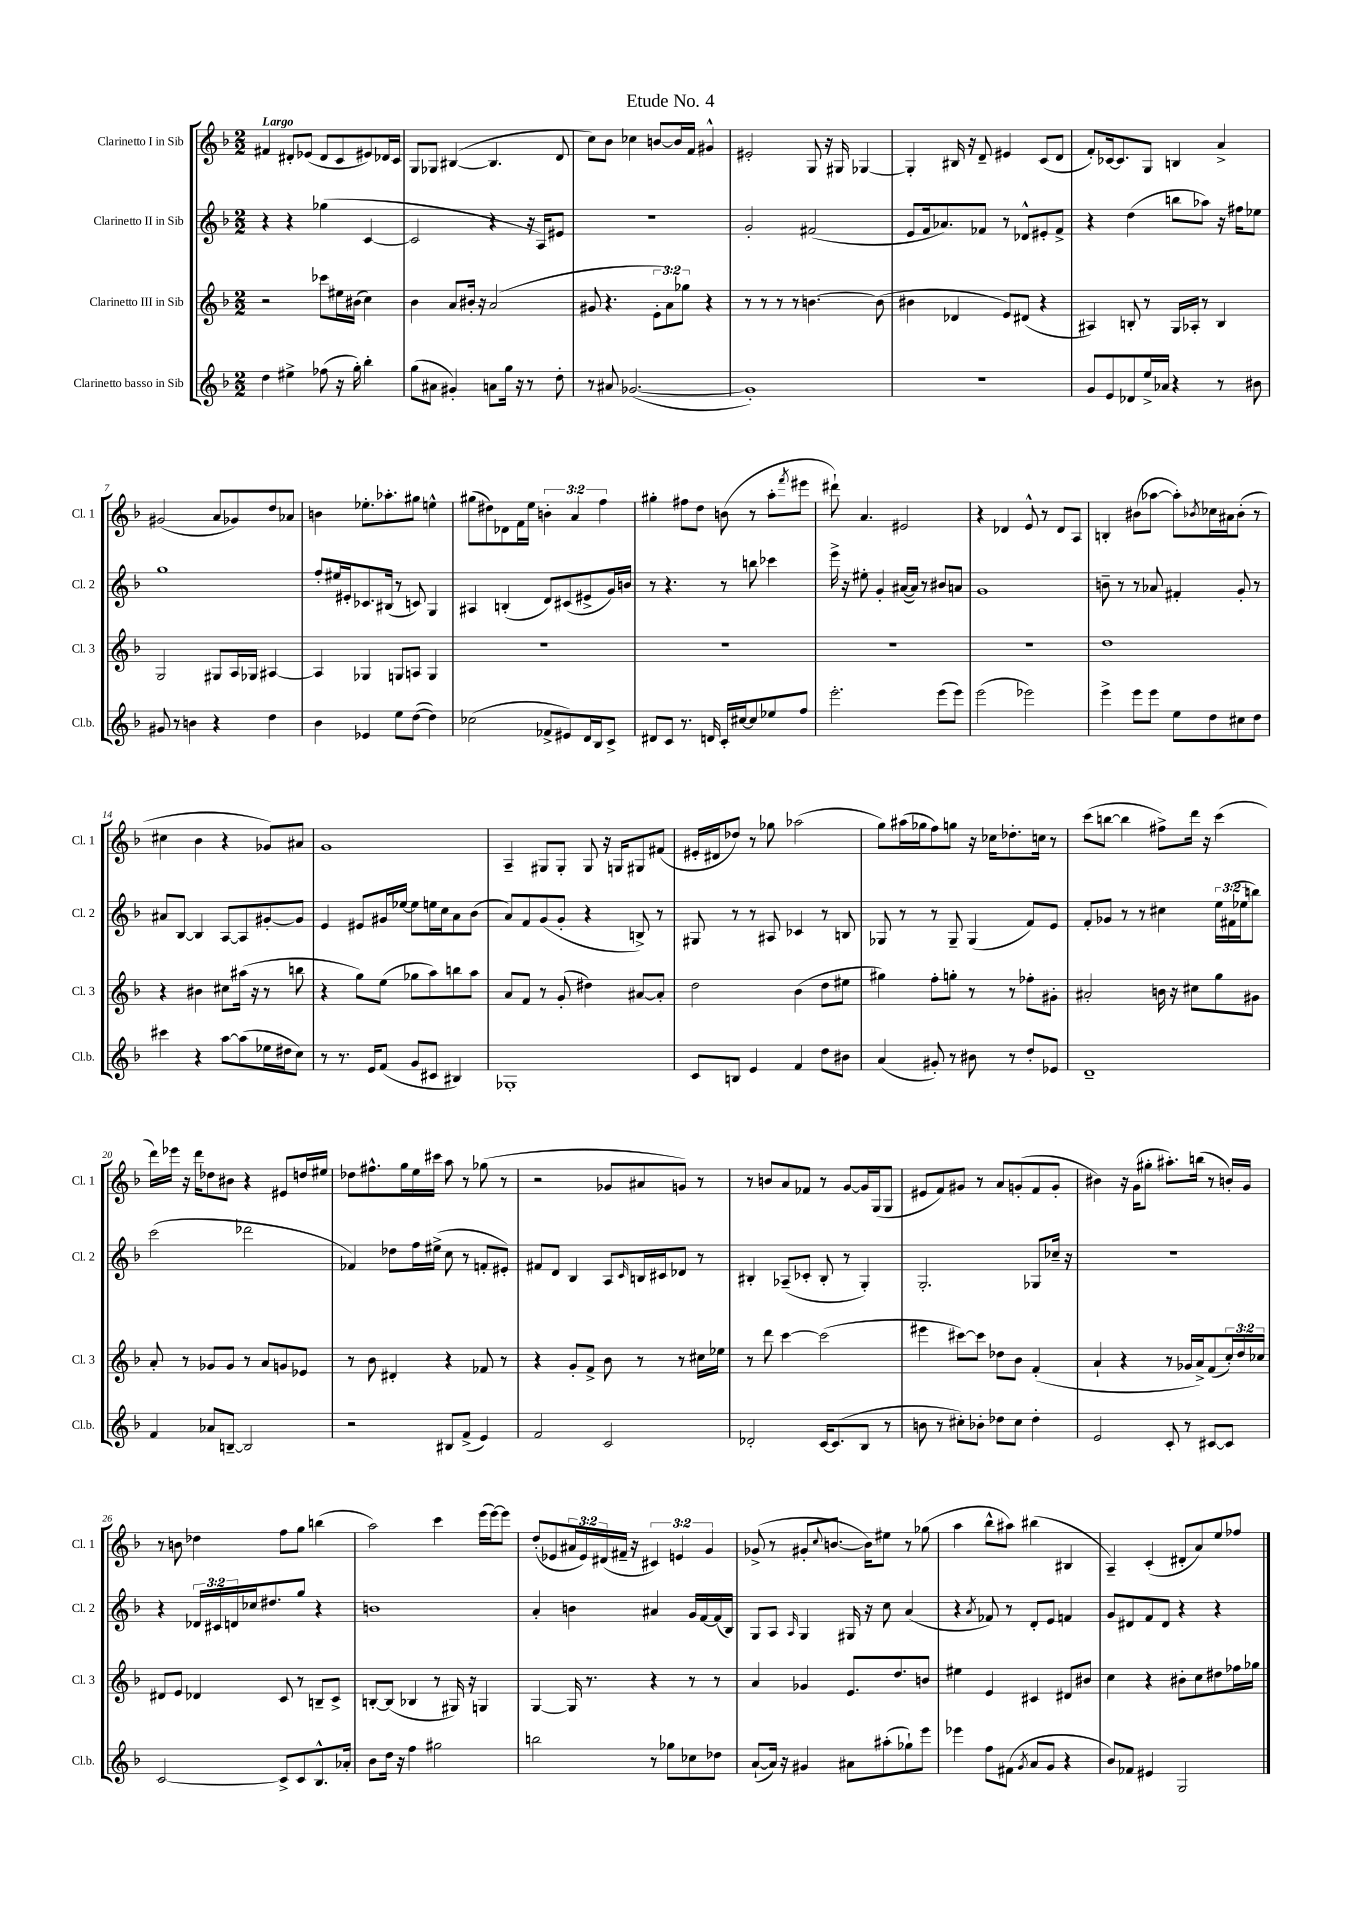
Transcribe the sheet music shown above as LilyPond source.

\header { title = "Etude No. 4" }
<<
\new StaffGroup <<
\new Staff = "s0" \with { instrumentName = "Clarinetto I in Sib" shortInstrumentName = "Cl. 1" } {
    \clef treble \key f \major \numericTimeSignature \time 2/2 \override Staff.TupletNumber.text = #tuplet-number::calc-fraction-text \tempo "Largo"
    fis'4 dis'8-. ees'8( dis'8 c'8 eis'8) des'16 c'16 |
    g8 ges8 bis4~( bis4. d'8 |
    c''8) bes'8 ces''4 b'8~ b'16 f'16 gis'4-^ |
    eis'2-. g8 r16 gis16 ges4~ |
    ges4-. bis16 r16 d'8-- eis'4 c'8( d'8 |
    f'8-.) ces'16~ ces'8. g8 b4 a'4-> |
    gis'2( a'8 ges'8) d''8 aes'8 |
    b'4 ees''8.-. aes''8.-. gis''8 e''4-^ |
    gis''8( dis''8) des'8 f'16 e''16 \tuplet 3/2 { b'4-. a'4 f''4 } |
    gis''4-. fis''8 d''8 b'8( r8 a''8-. \acciaccatura { f'''8 } eis'''8 |
    dis'''8-!) a'4. eis'2 |
    r4 des'4 e'8-^ r8 des'8 a8 |
    b4-. bis'8( aes''8~ aes''8-.) \acciaccatura { bes'8 } ces''16 ais'16 bes'8-.( r8 |
    cis''4 bes'4 r4 ges'8) ais'8 |
    g'1 |
    a4-- gis8 gis8-. gis8 r16 g16 gis8 fis'8( |
    eis'16-. dis'16 des''8) r8 ges''8 aes''2( |
    g''8) ais''16( ges''16 f''8) g''8 r16 ces''16 des''8.-. c''16 r8 |
    c'''8( b''8~ b''4 fis''8->) d'''16 r16 c'''4( |
    d'''16) ees'''16 r16 d'''16 des''8 bis'8 r4 eis'8 d''16 eis''16 |
    des''8 fis''8.-^ g''16 e''16 cis'''16 a''8 r8 ges''8( r8 |
    r2 ges'8 ais'8 g'8) r8 |
    r8 b'8 a'8 fes'8 r8 g'8~ g'16 g16( g8 |
    eis'8 f'8) gis'8 r8 a'8 g'8-.( f'8 g'8-. |
    bis'4) r16 g'16( gis''8-. ais''8.-.) b''16( r8 b'16-.) g'16 |
    r8 b'8 des''4 f''8 g''8 b''4( |
    a''2) c'''4 e'''16( e'''16~) e'''8 |
    d''8-.( ees'8 \tuplet 3/2 { ais'16 ees'16) dis'16( } fis'16-- r16 \tuplet 3/2 { cis'4) e'4 g'4 } |
    ges'8->( r8 gis'8-. \appoggiatura { c''8 } b'8.~ b'16) eis''8 r8 ges''8( |
    a''4 bes''8-^ ais''8) bis''4( bis4 |
    a4--) c'4-.( dis'8-. a'8) e''8 fes''8 \bar "|." |
}
\new Staff = "s1" \with { instrumentName = "Clarinetto II in Sib" shortInstrumentName = "Cl. 2" } {
    \clef treble \key f \major \numericTimeSignature \time 2/2 \override Staff.TupletNumber.text = #tuplet-number::calc-fraction-text
    r4 r4 ges''4( c'4~ |
    c'2 r4 r16 a16) eis'8 |
    R1 |
    g'2-. fis'2( |
    e'8 f'16 aes'8.) fes'8 r8 des'8-^ eis'8-. fes'8-> |
    r4 d''4( b''8 aes''8) r16 fis''16 ees''8 |
    g''1 |
    f''8-. eis''16 eis'16-. ces'8. bis16( r8 c'8) g4 |
    ais4 b4-.( d'8) cis'8( eis'8-> g'16) b'16 |
    r8 r4. r8 b''8 ces'''4 |
    e'''16-> r16 eis''8-. g'4-. ais'16~( ais'16) r8 bis'8 a'8 |
    g'1 |
    b'8-- r8 r8 aes'8 fis'4-. g'8-. r8 |
    ais'8 bes8~ bes4 a8~ a8 gis'8~-. gis'8 |
    e'4 eis'8 gis'16 ees''16~ ees''8 e''16 c''16 a'8 bes'8( |
    a'8) f'8 g'8( g'8-. r4 b8->) r8 |
    gis8 r8 r8 ais8 ces'4 r8 b8 |
    ges8 r8 r8 ges8-- ges4( f'8) e'8 |
    f'8-. ges'8 r8 r8 cis''4 \tuplet 3/2 { e''16 fis'16( ees''16 } b''8) |
    c'''2( des'''2 |
    fes'4) des''8 f''16 eis''16->( c''8 r8 f'8-. eis'8-.) |
    fis'8 d'8 bes4 a8 \grace { c'16 } b16 cis'16 des'8 r8 |
    bis4-. aes8--( ces'8-. bis8-. r8 g4-.) |
    g2.-. ges8 ces''16-- r16 |
    r1 |
    r4 \tuplet 3/2 { des'16 cis'16 d'16 } ces''16 dis''8. g''8 r4 |
    b'1 |
    a'4-. b'4 ais'4 g'16 f'16~ f'16( bes16) |
    g8 a8 \grace { a16 } g4 gis16 r16 c''8 a'4( |
    r4 \acciaccatura { a'8 } fes'8) r8 d'8-. e'8 f'4 |
    g'8 dis'8 f'8 dis'8 r4 r4 \bar "|." |
}
\new Staff = "s2" \with { instrumentName = "Clarinetto III in Sib" shortInstrumentName = "Cl. 3" } {
    \clef treble \key f \major \numericTimeSignature \time 2/2 \override Staff.TupletNumber.text = #tuplet-number::calc-fraction-text
    r2 ces'''8 eis''16 bis'16( c''4) |
    bes'4 a'8 bis'16-. r16 a'2( |
    gis'8 r4. \tuplet 3/2 { e'8-. a'8) ges''8 } r4 |
    r8 r8 r8 r8 b'4.~ b'8( |
    bis'4 des'4 e'8) dis'8( r4 |
    ais4) b8-. r8 g16 aes16-. r8 b4 |
    g2 gis8 a16 ges16 ais4~ |
    ais4 ges4 g8 a8 g4 |
    R1 |
    R1 |
    R1 |
    R1 |
    d''1 |
    r4 bis'4 cis''8 ais''16( r16 r8 b''8 |
    r4 g''8) e''8( ges''8 a''8) b''8 a''8 |
    a'8 f'8 r8 g'8-.( dis''4) ais'8~ ais'8-. |
    d''2 bes'4( d''8 eis''8 |
    gis''4) f''8-. g''8-. r8 r8 fes''8-. gis'8-. |
    ais'2-. b'16 r16 cis''8 g''8 gis'8 |
    a'8-. r8 ges'8 ges'8 r8 a'8 g'8 ees'8 |
    r8 bes'8 dis'4-. r4 fes'8 r8 |
    r4 g'8-. f'8-> bes'8 r8 r8 cis''16 ees''16 |
    r8 d'''8 c'''4~ c'''2( |
    eis'''4 cis'''8~) cis'''8 des''8 bes'8 f'4-.( |
    a'4-! r4 r8 ges'16 a'16->) f'8( \tuplet 3/2 { c''16-.) d''16 ces''16 } |
    dis'8 e'8 des'4 c'8 r8 b8-- c'8-> |
    b8~-. b8( bes4 r8 gis16) r16 g4 |
    g4~ g16 r8. r4 r8 r8 |
    a'4 ges'4 e'8. d''8. b'8 |
    eis''4 e'4 cis'4 dis'8 bis'8 |
    c''4 r4 bis'8-. c''8 dis''8 fes''16 ges''16 \bar "|." |
}
\new Staff = "s3" \with { instrumentName = "Clarinetto basso in Sib" shortInstrumentName = "Cl.b." } {
    \clef treble \key f \major \numericTimeSignature \time 2/2
    d''4 eis''4-> fes''8( r16 g''16-.) bes''4-. |
    g''8( ais'8 gis'4-.) a'8 g''16 r16 r8 d''8-. |
    r8 ais'8 ges'2.~( |
    ges'1-.) |
    R1 |
    g'8 e'8 des'8 e''16-> aes'16 r4 r8 bis'8 |
    gis'8 r8 b'4 r4 d''4 |
    bes'4 ees'4 e''8 d''8~( d''4) |
    ces''2( fes'8-> eis'8) d'16 bes16 c'8-> |
    dis'8 c'8 r8. d'16 c'16-. cis''16~ cis''8 ees''8 f''8 |
    e'''2.-. e'''8( e'''8) |
    e'''2( ees'''2) |
    e'''4-> e'''8 e'''8 e''8 d''8 cis''8 d''8 |
    cis'''4 r4 a''8~ a''8( ees''16 dis''16 c''8) |
    r8 r8. e'16 f'8( g'8 cis'8 bis4) |
    ges1-. |
    c'8 b8 e'4 f'4 d''8 bis'8 |
    a'4( gis'8-.) r8 bis'8 r8 d''8-. ees'8 |
    d'1-- |
    f'4 aes'8 b8~-- b2 |
    r2 bis8 f'8->( e'4) |
    f'2 c'2 |
    des'2-. c'16~ c'8.( bes8 r8 |
    b'8 r8 cis''8-.) bes'8-. des''8 cis''8 des''4-. |
    e'2 c'8-. r8 cis'8~ cis'8 |
    c'2~ c'8-> c'8 bes8.-^ aes'16-. |
    bes'8 d''16 r16 f''4 gis''2 |
    b''2 r8 ges''8 ces''8 des''8 |
    a'8~-!( a'16) r16 gis'4 ais'8 ais''8-.( ges''8-!) e'''8 |
    ees'''4 f''8 fis'8( \acciaccatura { g'8 } a'8 g'8 r4 |
    bes'8) fes'8 eis'4 g2 \bar "|." |
}
>>
>>
